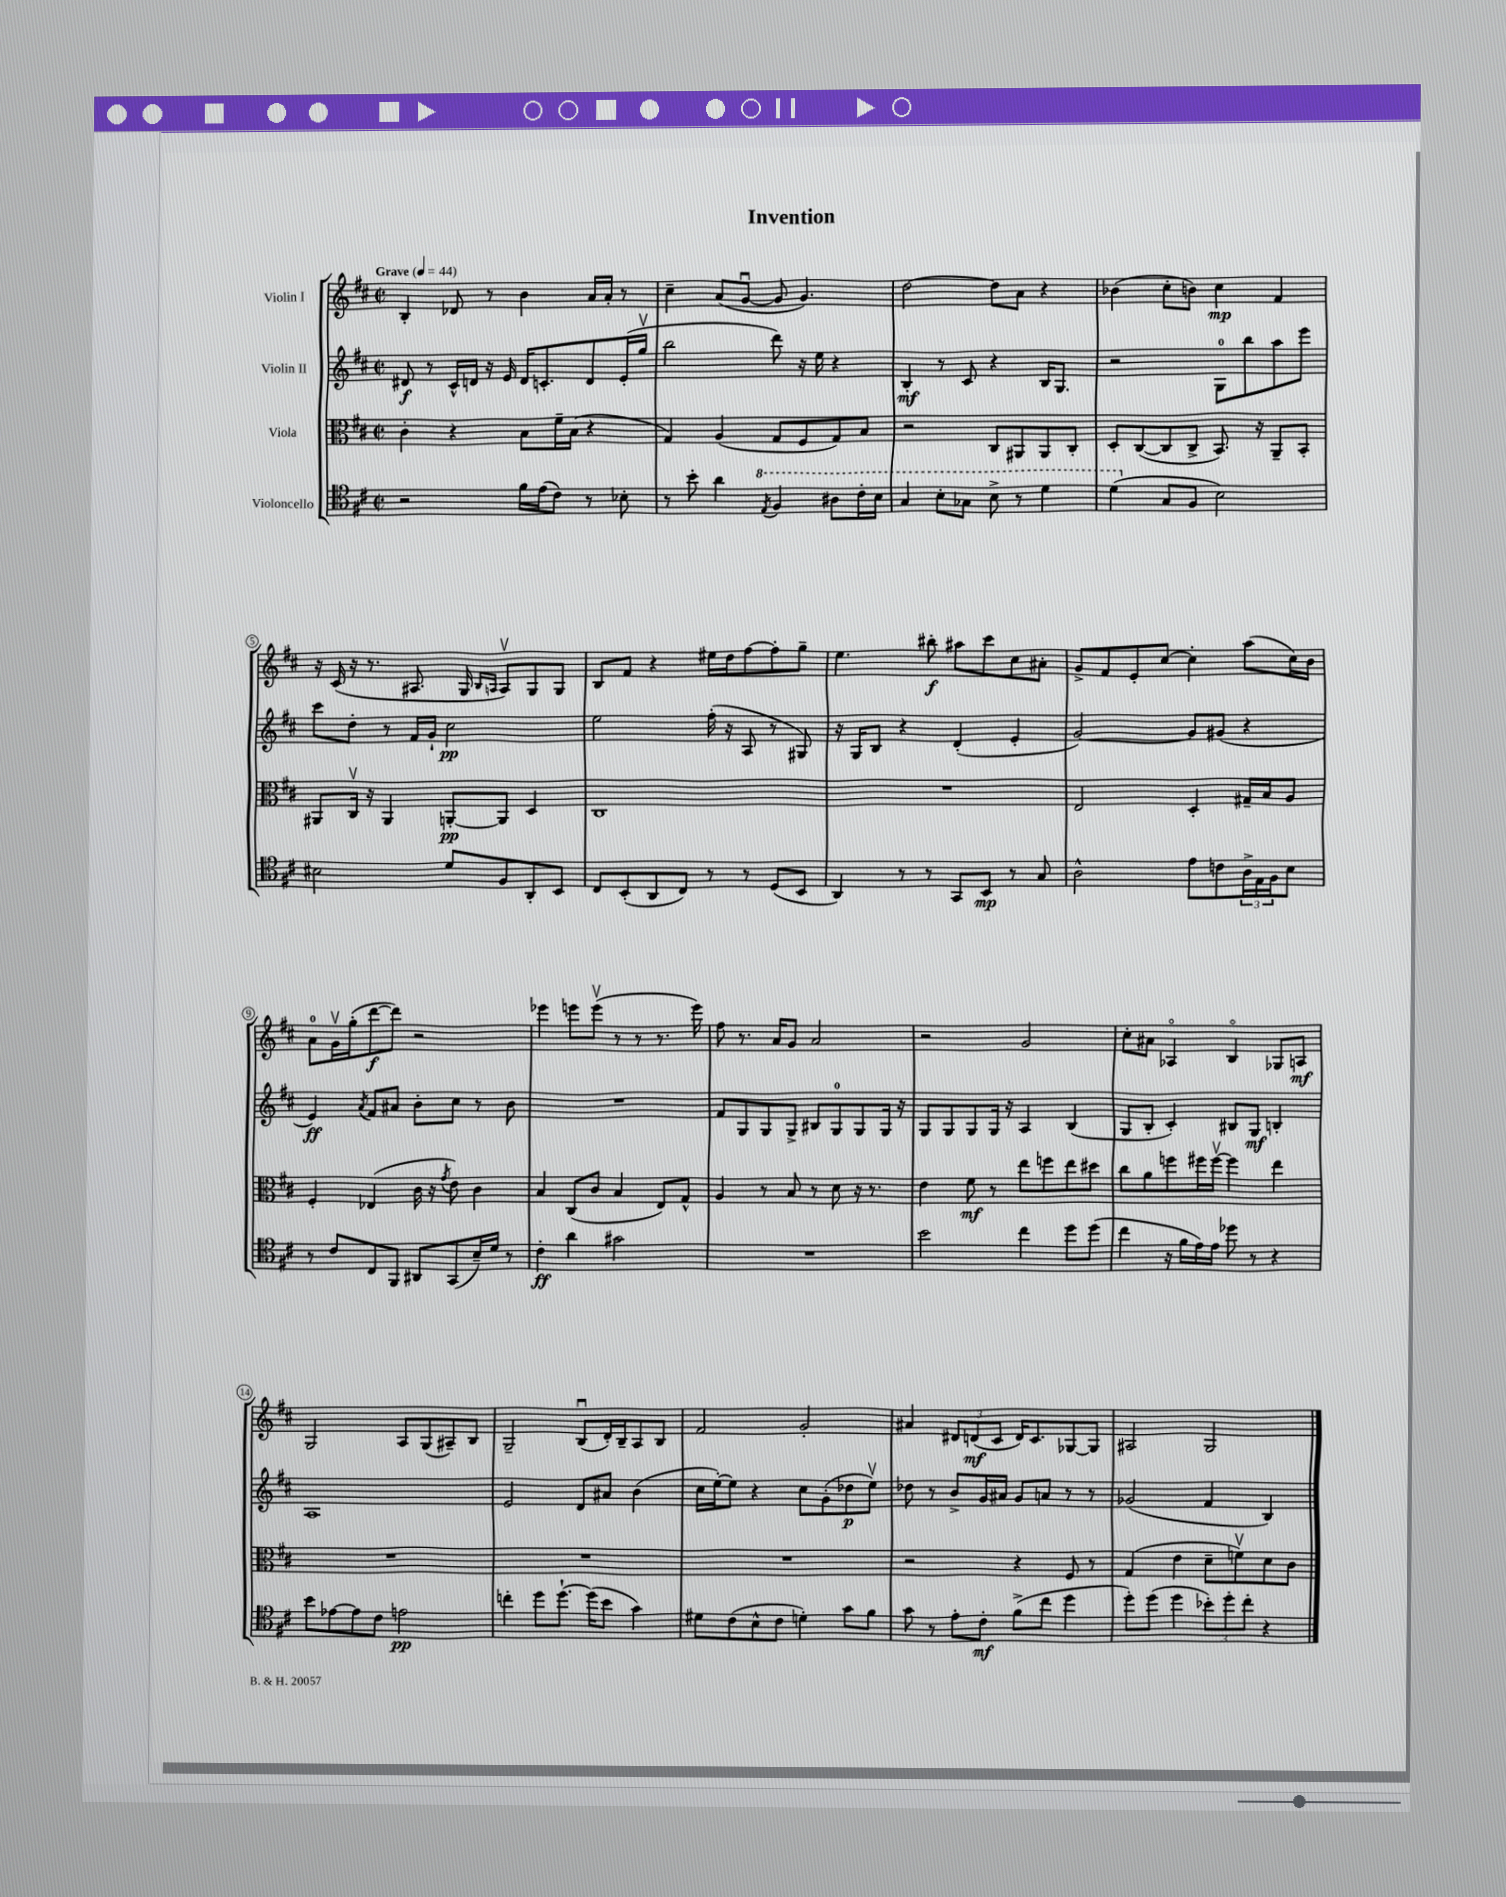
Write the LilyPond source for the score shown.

\header { title = "Invention" }
<<
\new StaffGroup <<
\new Staff = "s0" \with { instrumentName = "Violin I" } {
    \clef treble \key d \major \defaultTimeSignature \time 2/2 \tempo "Grave" 4 = 44
    b4-. des'8 r8 b'4 a'16 a'16-. r8 |
    cis''4-- a'8( g'8~\downbow g'8 g'4.) |
    d''2~ d''8 a'8 r4 |
    bes'4( cis''8-. b'8) cis''4\mp fis'4 |
    r16 cis'16( r16 r8. ais8. g16 \grace { b16 a16 } a8\upbow) g8 g8 |
    b8 fis'8 r4 eis''16 d''16 fis''8~ fis''8-. g''8-- |
    e''4. bis''8-.\f ais''8 cis'''8 cis''8 ais'8-. |
    g'8-> fis'8 e'8-. cis''8~ cis''4-. a''8( cis''16) b'16 |
    a'8-0 g'16\upbow g''16-.( d'''8~\f d'''8) r2 |
    ees'''4 e'''8 e'''8\upbow( r8 r8 r8. e'''16) |
    fis''8 r8. a'16 g'8 a'2 |
    r2 g'2 |
    cis''8-. ais'8 aes4\flageolet b4\flageolet ges8 a8\mf |
    g2 a8 g8( ais8--) b8 |
    g2-- b8\downbow( d'16-.) b16-- a8 b8 |
    fis'2 g'2-. |
    ais'4 \tuplet 3/2 { dis'8 d'8\mf( cis'8 } d'16) cis'8. ges8~ ges8 |
    ais2 g2 \bar "|." |
}
\new Staff = "s1" \with { instrumentName = "Violin II" } {
    \clef treble \key d \major \defaultTimeSignature \time 2/2
    dis'8\f r8 cis'16-^ d'16 r16 e'16 d'16 c'8.-. d'8 e'16-.( g''16\upbow |
    b''2 d'''8) r16 e''16 r4 |
    b4-.\mf r8 cis'8 r4 b16 g8. |
    r2 g8-0 b''8 a''8 e'''8 |
    cis'''8 d''8-. r8 fis'16 g'16-! cis''2\pp |
    e''2 fis''16-.( r16 a8 r8 gis8) |
    r16 g16 b8 r4 d'4-.( e'4-. |
    g'2~) g'8 gis'8( r4 |
    e'4\ff) \acciaccatura { a'8 } fis'8 ais'8 b'8-. cis''8 r8 b'8 |
    R1 |
    fis'8 g8 g8 g8-> bis8 g8-0 g8 g16 r16 |
    g8 g8 g8 g16 r16 a4 b4( |
    g8 b8-. cis'4-.) bis8 g8\mf b4-. |
    a1 |
    e'2 d'8 ais'8 b'4( |
    cis''16 e''16~-.) e''8 r4 cis''8 g'8-.( des''8\p e''8\upbow) |
    des''8 r8 b'8-> g'16 ais'16 g'8 a'8 r8 r8 |
    ges'2( fis'4 b4) \bar "|." |
}
\new Staff = "s2" \with { instrumentName = "Viola" } {
    \clef alto \key d \major \defaultTimeSignature \time 2/2
    cis'4-. r4 b8 fis'16-- b16( r4 |
    g4) a4( g8 fis8 g8) b8 |
    r2 cis8 ais,8 ais,8 cis8-. |
    d8-. cis8~( cis8 cis8-> b,8.) r16 a,8-- b,8-. |
    ais,8 cis16\upbow r16 ais,4 a,8~-.\pp a,8 d4 |
    cis1 |
    R1 |
    e2 d4-. gis16-- b16 a8 |
    fis4-. ees4( cis'16 r16 \acciaccatura { g'8 } e'8) cis'4 |
    b4 cis8( cis'8 b4 e8) g8-^ |
    a4 r8 b8 r8 d'8 r16 r8. |
    e'4 fis'8\mf r8 e''8 f''8 e''8 dis''8 |
    cis''8 a'8 f''8 fis''16 fis''16~\upbow fis''4 e''4 |
    R1 |
    R1 |
    R1 |
    r2 r4 fis8 r8 |
    g4( e'4 d'8-- f'8\upbow) d'8 cis'8 \bar "|." |
}
\new Staff = "s3" \with { instrumentName = "Violoncello" } {
    \clef tenor \key d \major \defaultTimeSignature \time 2/2
    r2 fis'16 e'16( cis'8) r8 bes8-. |
    r8 b'8-. a'4 \ottava #1 \acciaccatura { e'8 } fis'4 ais'8 cis''16-. b'16 |
    g'4 b'8-. ges'8 b'8-> r8 d''4 |
    d''4( \ottava #0 g8 fis8 b2) |
    bis2 d'8 fis8 a,8-. b,8 |
    cis8 b,8-.( a,8 cis8) r8 r8 d8( b,8 |
    a,4) r8 r8 g,8 b,8\mp r8 g8 |
    a2-^ e'8 c'8 \tuplet 3/2 { a16-> e16 fis16 } b8 |
    r8 cis'8 cis8 fis,8 ais,8 g,8( b16--) d'16 r8 |
    cis'4-.\ff a'4 gis'2 |
    R1 |
    b'2 cis''4 d''8 d''8( |
    cis''4 r16 fis'16 e'16) e'16 des''8 r8 r4 |
    b'8 ees'8~ ees'8 cis'8 e'2\pp |
    c''4-. d''8 d''8.~-! d''16( b'8 g'4) |
    dis'8 cis'8( b8-^ cis'8 d'4-.) g'8 fis'8 |
    g'8 r8 e'8-. cis'8-.\mf fis'8->( cis''8 d''4 |
    d''8-.) d''8( d''4 \tuplet 3/2 { bes'8-.) d''8-. cis''8-. } r4 \bar "|." |
}
>>
>>
\layout { \context { \Score \override BarNumber.stencil = #(make-stencil-circler 0.1 0.3 ly:text-interface::print) } }
